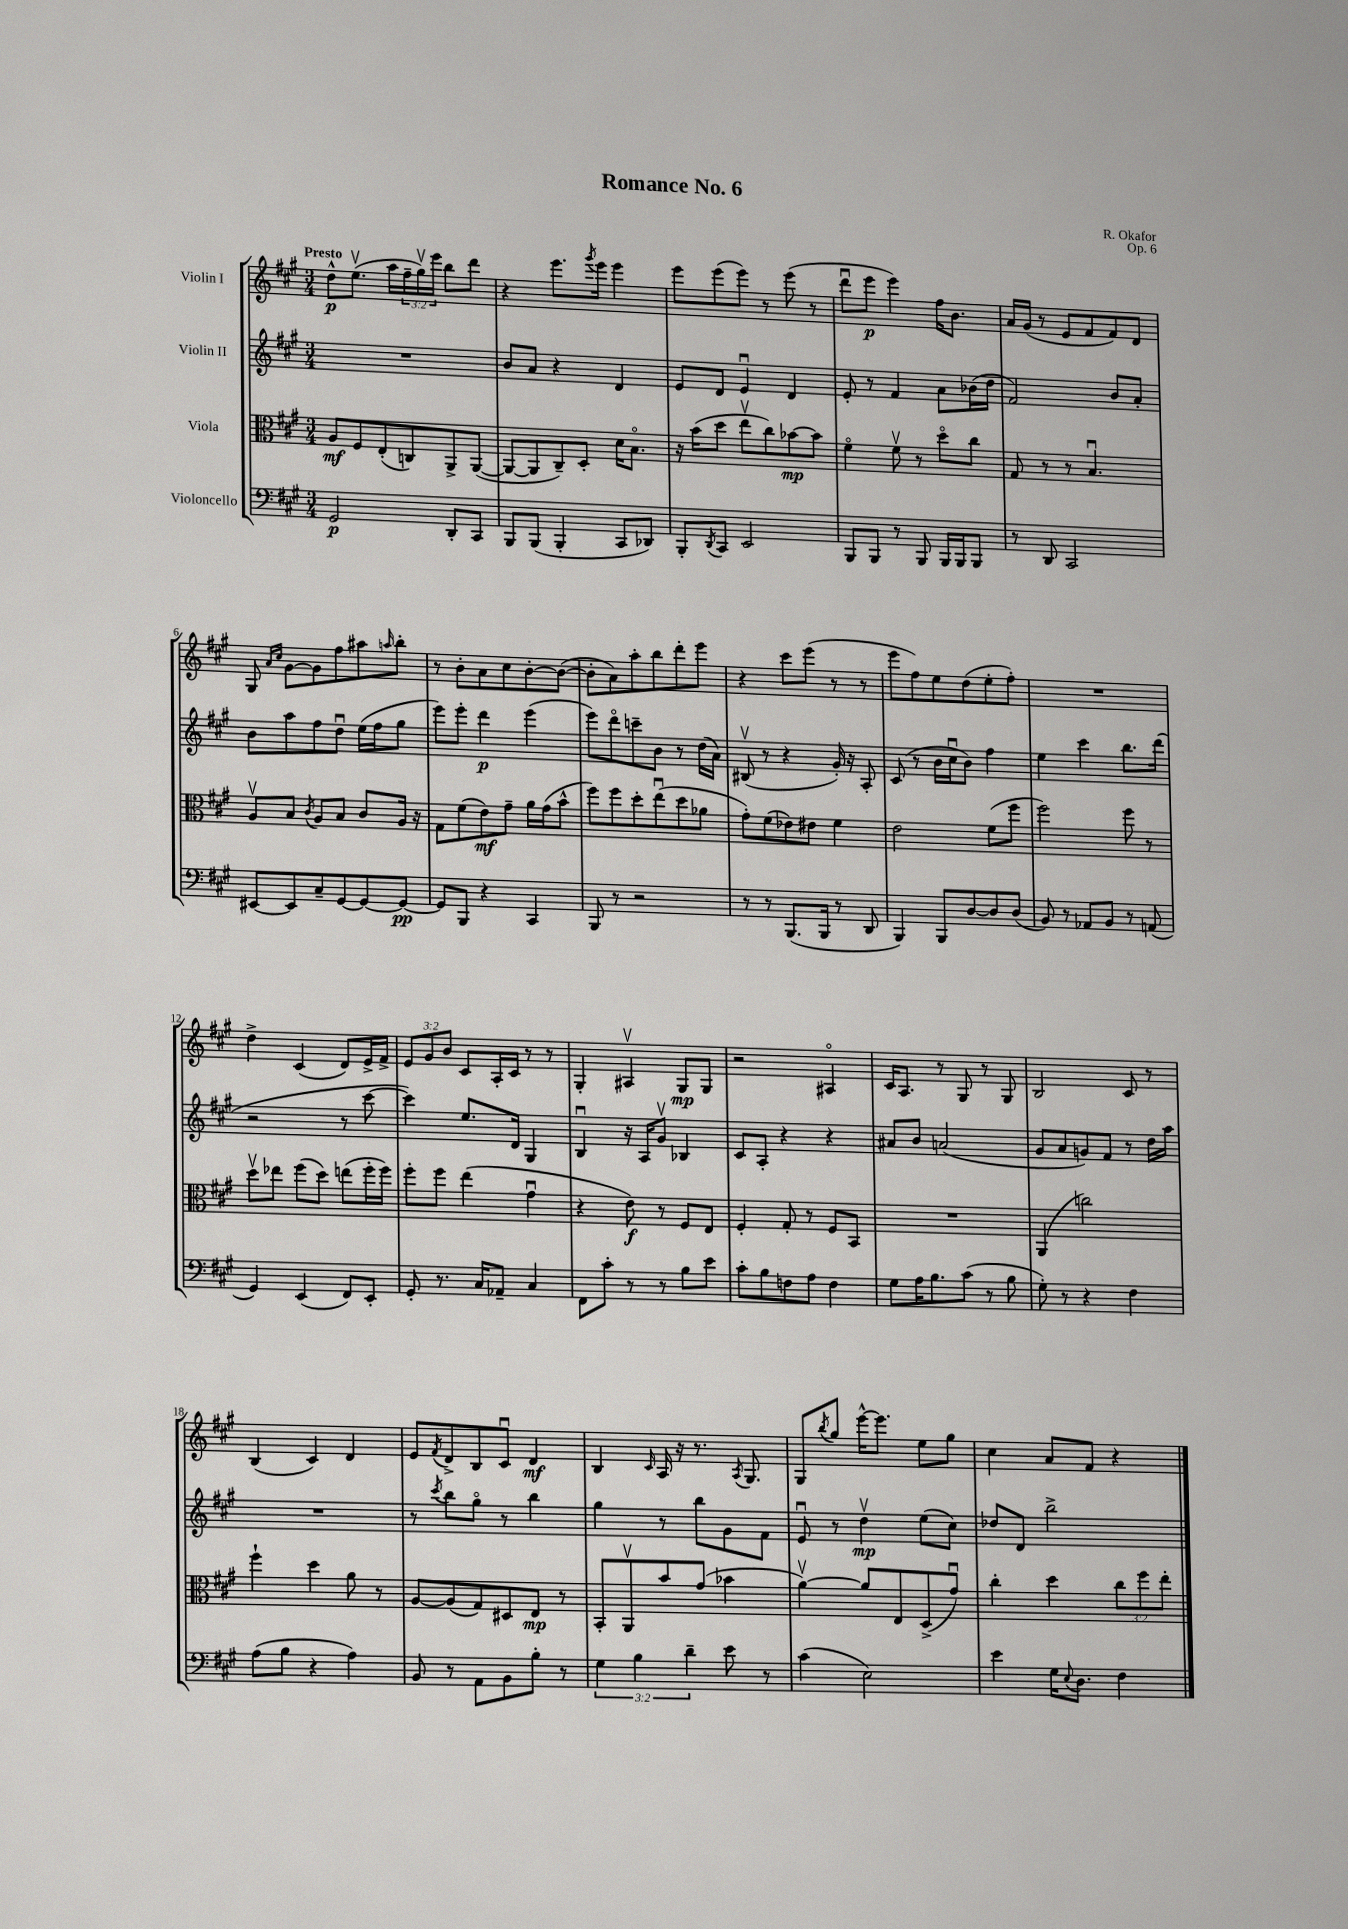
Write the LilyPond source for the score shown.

\header { title = "Romance No. 6" composer = "R. Okafor" opus = "Op. 6" }
<<
\new StaffGroup <<
\new Staff = "s0" \with { instrumentName = "Violin I" } {
    \clef treble \key a \major \numericTimeSignature \time 3/4 \override Staff.TupletNumber.text = #tuplet-number::calc-fraction-text \tempo "Presto"
    d''8-^\p e''8.\upbow( a''16 \tuplet 3/2 { fis''16-- gis''16\upbow) e'''16 } b''8 d'''8 |
    r4 e'''8. \acciaccatura { gis'''8 } e'''16 e'''4 |
    e'''8 e'''8( e'''8) r8 e'''8( r8 |
    d'''8\downbow e'''8\p e'''4) fis''16 b'8. |
    a'16 gis'16( r8 e'8 fis'8 fis'8) d'8 |
    gis8 \grace { a'16 cis''16 } gis'8~ gis'8 fis''8 ais''8 \grace { a''16 } b''8-. |
    r8 b'8-. a'8 cis''8 b'8~-. b'8~( |
    b'8-. a'8) a''8-. b''8 d'''8-. e'''8 |
    r4 cis'''8 e'''8( r8 r8 |
    e'''8 fis''8) e''8 d''8( e''8-. fis''8-.) |
    R2. |
    d''4-> cis'4( d'8) e'16-> fis'16-> |
    \tuplet 3/2 { e'8 gis'8 b'8 } cis'8 a16-. cis'16 r8 r8 |
    gis4-. ais4\upbow gis8\mp gis8 |
    r2 ais4\flageolet |
    cis'16 a8. r8 gis8 r8 gis8 |
    b2 cis'8 r8 |
    b4( cis'4) d'4 |
    e'8 \acciaccatura { fis'8 } d'8-> b8 cis'8\downbow d'4\mf |
    b4 \grace { cis'16 } a16 r16 r8. \acciaccatura { a8 } gis8. |
    gis8 \acciaccatura { b''8 } gis''8 e'''16~-^ e'''8. e''8 gis''8 |
    cis''4 a'8 fis'8 r4 \bar "|." |
}
\new Staff = "s1" \with { instrumentName = "Violin II" } {
    \clef treble \key a \major \numericTimeSignature \time 3/4
    R2. |
    b'8 a'8 r4 d'4 |
    e'8 d'8 e'4\downbow d'4 |
    e'8-. r8 fis'4 a'8 bes'16( d''16 |
    fis'2) b'8 a'8-. |
    b'8 a''8 fis''8 d''8\downbow e''16( fis''16 gis''8 |
    e'''8) e'''8-. d'''4\p e'''4( |
    e'''8) d'''8\flageolet c'''8-- b'8 r8 d''16( a'16) |
    bis8\upbow( r8 r4 gis'16-.) r16 a8-. |
    cis'8( r8 b'16 cis''16\downbow b'8) fis''4 |
    e''4 cis'''4 b''8. d'''16( |
    r2 r8 cis'''8~ |
    cis'''4) e''8. d'16 gis4 |
    b4\downbow r16 a16 gis'8\upbow bes4 |
    cis'8 a8-. r4 r4 |
    ais'8 b'8 a'2( |
    gis'8 a'8 g'8) fis'8 r8 d''16 a''16 |
    R2. |
    r8 \acciaccatura { cis'''8 } b''8 gis''8\flageolet r8 b''4 |
    gis''4 r8 b''8 gis'8 fis'8 |
    e'8\downbow r8 d''4\upbow\mp e''8( cis''8) |
    des''8 d'8 b''2-> \bar "|." |
}
\new Staff = "s2" \with { instrumentName = "Viola" } {
    \clef alto \key a \major \numericTimeSignature \time 3/4 \override Staff.TupletNumber.text = #tuplet-number::calc-fraction-text
    a8\mf fis8 e8-.( c8) a,8-> a,8~( |
    a,8~ a,8 cis8--) d8-. d'16 b8.\flageolet |
    r16 b'16( d''8 e''8\upbow cis''8) bes'8~\mp bes'8 |
    fis'4\flageolet fis'8\upbow r8 d''8\flageolet cis''8 |
    gis8 r8 r8 b4.\downbow |
    a8\upbow b8 \acciaccatura { cis'8 } a8 b8 cis'8 a16 r16 |
    gis8 fis'8( e'8\mf) gis'8-- a'16 gis'16( b'8-^ |
    fis''8) fis''8 d''8-. e''8\downbow( d''8 aes'8 |
    gis'8-.) fis'8( ees'8) eis'8 fis'4 |
    e'2 fis'8( fis''8 |
    fis''2) fis''8 r8 |
    d''8\upbow ees''8 fis''8( d''8) e''8( fis''16-. fis''16) |
    fis''8-. fis''8 e''4( gis'4\downbow |
    r4 e'8\f) r8 fis8 e8 |
    fis4-. gis8-. r8 fis8 b,8 |
    R2. |
    a,4( c''2) |
    fis''4-! d''4 a'8 r8 |
    a8~ a8( gis8) dis8 e8\mp r8 |
    b,8-. a,8\upbow b'8 gis'8( bes'4 |
    a'4~\upbow) a'8 e8 d8->( gis'8\downbow) |
    cis''4-. d''4 \tuplet 3/2 { cis''8 fis''8 e''8-. } \bar "|." |
}
\new Staff = "s3" \with { instrumentName = "Violoncello" } {
    \clef bass \key a \major \numericTimeSignature \time 3/4 \override Staff.TupletNumber.text = #tuplet-number::calc-fraction-text
    gis,2\p d,8-. cis,8 |
    b,,8 b,,8( b,,4-. cis,8 des,8) |
    b,,8-. \acciaccatura { d,8 } cis,8 e,2 |
    b,,8 b,,8 r8 b,,8 b,,16 b,,16 b,,8 |
    r8 d,8 cis,2 |
    eis,8~ eis,8 cis8-- gis,8~ gis,8~ gis,8~\pp |
    gis,8 b,,8 r4 cis,4 |
    b,,8 r8 r2 |
    r8 r8 b,,8.( b,,16 r8 d,8 |
    b,,4) b,,8 d8~ d8 d8( |
    b,8) r8 aes,8 b,8 r8 a,8( |
    gis,4) e,4( fis,8) e,8-. |
    gis,8-. r8. cis16 aes,8-- cis4 |
    fis,8 cis'8-. r8 r8 b8 e'8 |
    cis'8-. b8 f8 a8 f4 |
    gis8 a16 b8. cis'8( r8 b8 |
    gis8-.) r8 r4 fis4 |
    a8( b8 r4 a4) |
    b,8 r8 a,8 b,8 b8-. r8 |
    \tuplet 3/2 { gis4 b4 d'4-- } e'8 r8 |
    cis'4( e2) |
    e'4 gis16 \appoggiatura { e8 } d8. fis4 \bar "|." |
}
>>
>>
